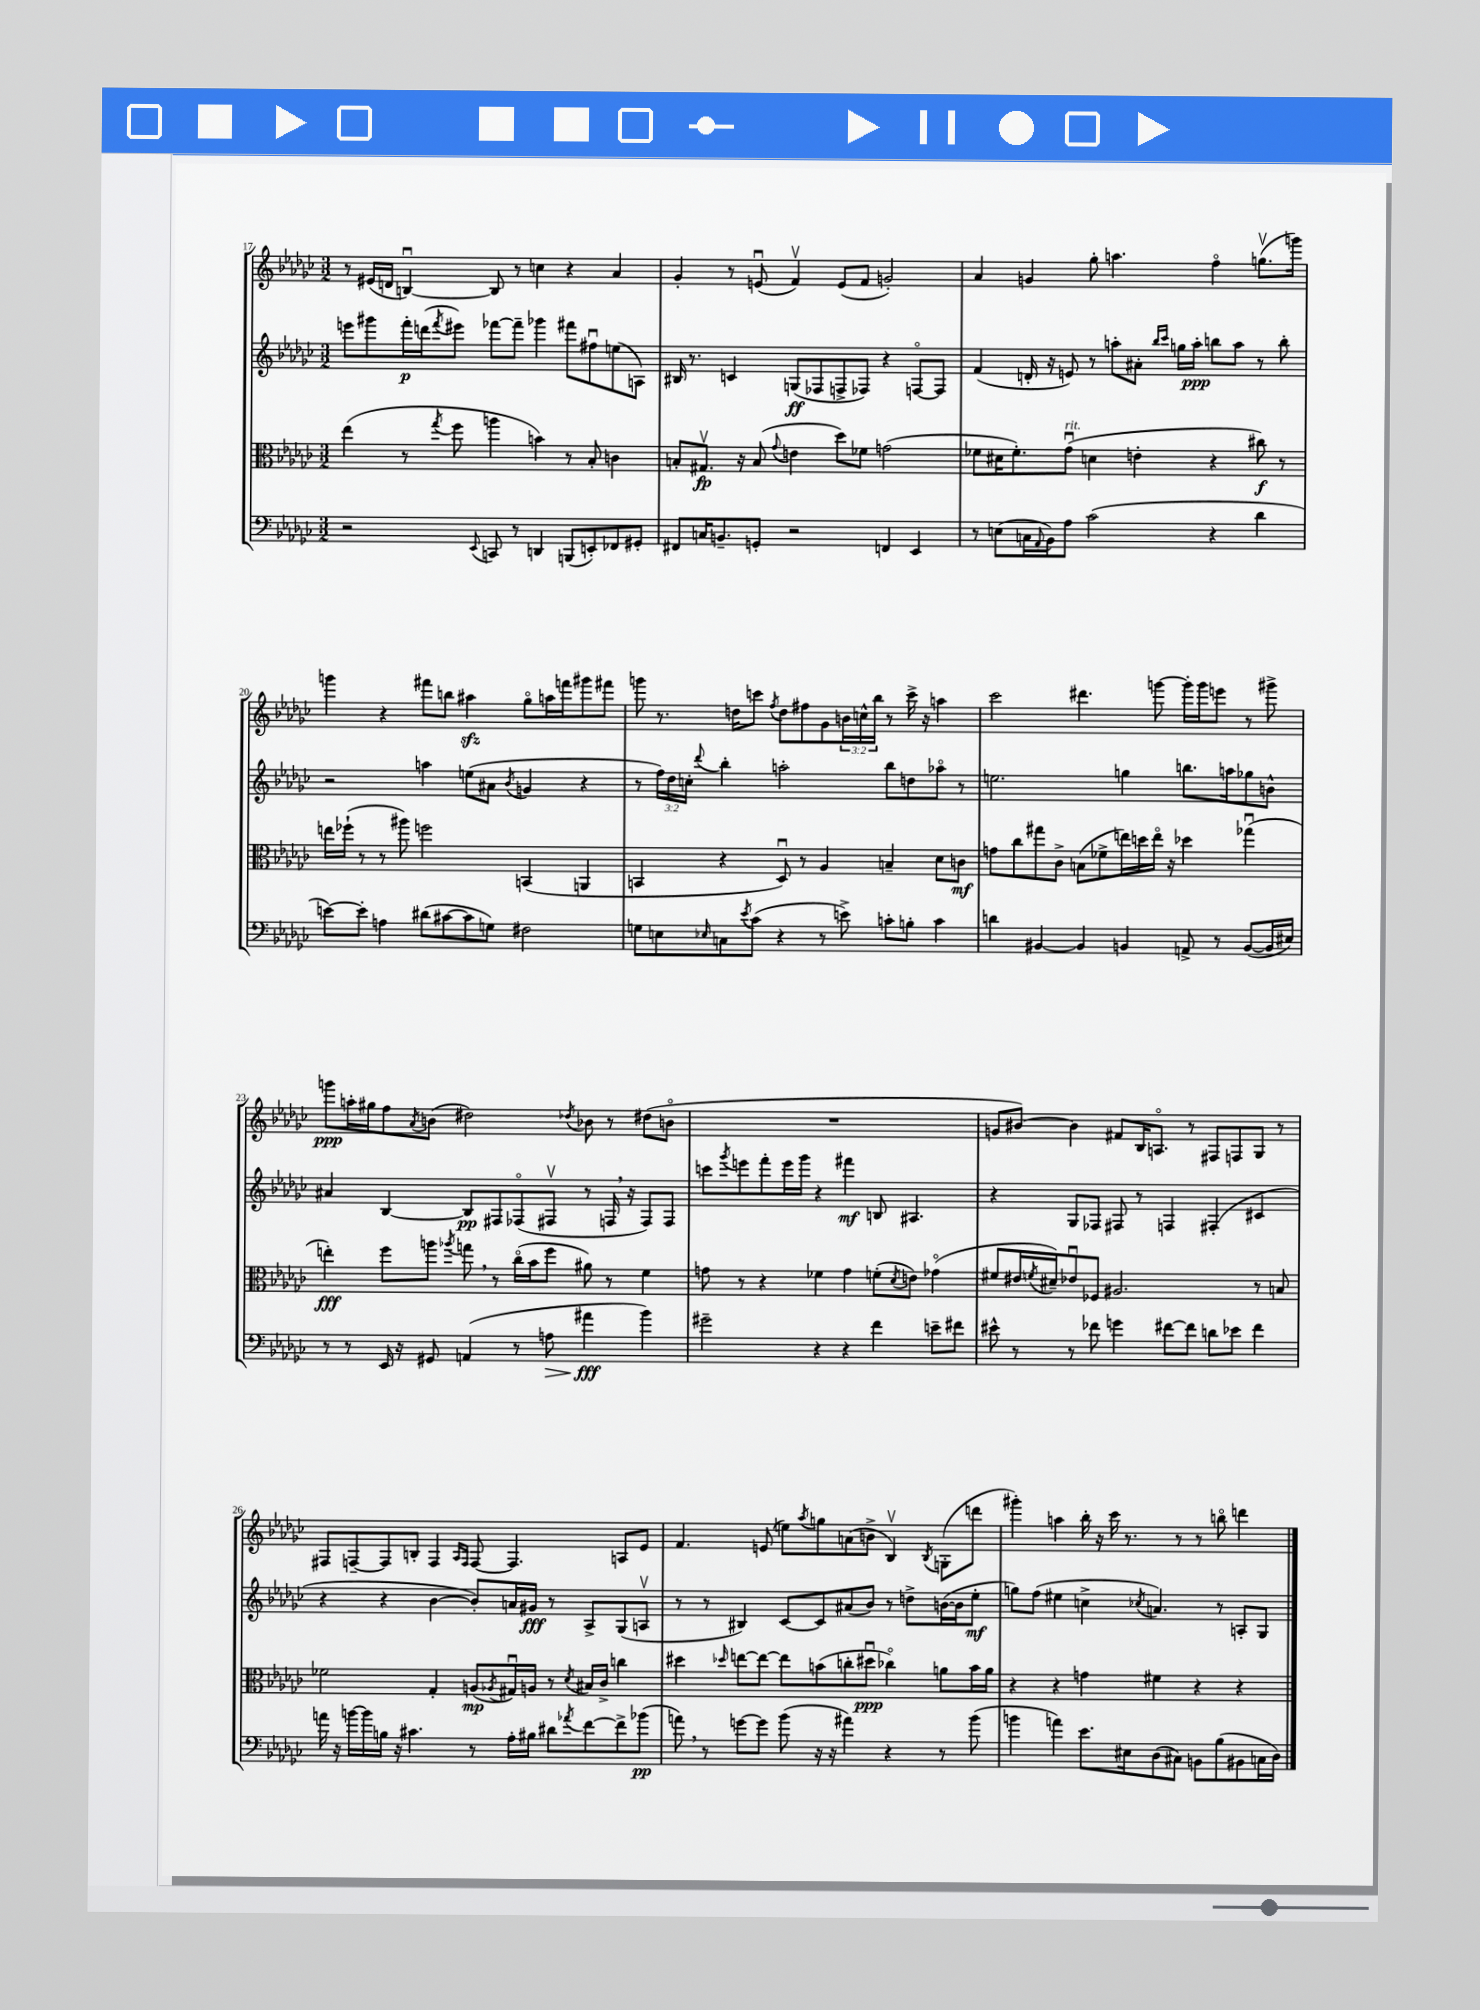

**kern	**dynam	**kern	**dynam	**kern	**dynam	**kern	**dynam
*part4	*part4	*part3	*part3	*part2	*part2	*part1	*part1
*staff4	*staff4	*staff3	*staff3	*staff2	*staff2	*staff1	*staff1
*clefF4	*	*clefC3	*	*clefG2	*	*clefG2	*
*k[b-e-a-d-g-c-]	*	*k[b-e-a-d-g-c-]	*	*k[b-e-a-d-g-c-]	*	*k[b-e-a-d-g-c-]	*
*M3/2	*	*M3/2	*	*M3/2	*	*M3/2	*
=17	=17	=17	=17	=17	=17	=17	=17
2r	.	(4ee-\	.	8eeen\L	.	8r	.
.	.	.	.	8ggg#X\	.	(16e#X/LL	.
.	.	.	.	.	.	16dn/JJ	.
.	.	8r	.	16fff'\L	p	[4Bnu/)	.
.	.	.	.	(16dddn\J	.	.	.
.	.	8qgg-/	.	8qfff/	.	.	.
.	.	8ff\	.	8eee#X\J)	.	.	.
8qqEE-/	.	.	.	.	.	.	.
8CCn/	.	4aan\	.	[8fff-X\L	.	8B/]	.
8r	.	.	.	8fff-~\J]	.	8r	.
4DDn/	.	4bn\)	.	4ggg-X\	.	4ccn\	.
(8BBBn/L	.	8r	.	8fff#X\L	.	4r	.
8EEn'/)	.	8B-'/	.	8ff#Xu\	.	.	.
8FF-X/	.	4cn\	.	(8een\	.	4a-/	.
8GG#X'/J	.	.	.	8An\J)	.	.	.
=18	=18	=18	=18	=18	=18	=18	=18
8FF#X/L	.	8Bn'/L	.	16B#X/	.	4g-'/	.
.	.	.	.	8.r	.	.	.
16Cn/K	.	8.G#Xv/J	fp	.	.	.	.
8.BBn~/	.	.	.	.	.	.	.
.	.	.	.	4cn/	.	8r	.
.	.	16r	.	.	.	.	.
8GGn'/J	.	(8B/	.	.	.	(8enu/	.
.	.	8qqg-/	.	.	.	.	.
2r	.	4en\	.	(8Gn/L	ff	4fv/)	.
.	.	.	.	8F-X/	.	.	.
.	.	8dd-\L)	.	8Fn^/	.	(8e/L	.
.	.	8f-X\J	.	8F-X/J)	.	8f/J	.
4FFn/	.	(2gn\	.	4r	.	2gn'/)	.
4EE-/	.	.	.	[8Fn/L	.	.	.
.	.	.	.	8F/J]	.	.	.
=19	=19	=19	=19	=19	=19	=19	=19
8r	.	8f-X\L	.	(4f/	.	4a-/	.
(8En\L	.	16d#X\K	.	.	.	.	.
.	.	8.f-'\)	.	.	.	.	.
16Cn\L	.	.	.	16dn'/	.	4gn/	.
8qqAA-/	.	.	.	.	.	.	.
16BB-\J)	.	.	.	16r	.	.	.
!	!	!LO:TX:a:i:t=rit.	!	!	!	!	!
8A-\J	.	(8g-u\J	.	8en/)	.	.	.
(2c-\	.	4dn\	.	8r	.	8gg-'\	.
.	.	.	.	8aan'\L	.	4.aan\	.
.	.	4en'\	.	8a#X'\J	.	.	.
.	.	.	.	16qqbb-/LL	.	.	.
.	.	.	.	16qqccc-/JJ	.	.	.
.	.	.	.	16ggn\LL	.	.	.
.	.	.	.	16aa'\JJ	ppp	.	.
4r	.	4r	.	8bbn\L	.	4ff\	.
.	.	.	.	8aa\J	.	.	.
4d-\	.	8cc#X\)	f	8r	.	(8.ggnv\L	.
.	.	8r	.	8bb'\	.	.	.
.	.	.	.	.	.	16gggn\Jk)	.
!!LO:LB:g=z
=20	=20	=20	=20	=20	=20	=20	=20
[8en\L)	.	16een\LL	.	2r	.	4gggn\	.
.	.	(16ff-X`\JJ	.	.	.	.	.
8e'\J]	.	8r	.	.	.	.	.
4An\	.	8r	.	.	.	4r	.
.	.	8aa#X\)	.	.	.	.	.
(8d#X\L	.	2ffn\	.	4aan\	.	8fff#X\L	.
[8c#X\	.	.	.	.	.	8bbn\J	.
8c#\]	.	.	.	(8een\L	.	4aa#Xzz\	.
8Gn\J)	.	.	.	8a#X\J	.	.	.
.	.	.	.	8qb-/	.	.	.
2F#X\	.	(4BBn/	.	4gn/	.	8gg-\L	.
.	.	.	.	.	.	16aan\L	.
.	.	.	.	.	.	16fffn\J	.
.	.	4AAn/	.	4r	.	8ggg#X\	.
.	.	.	.	.	.	8fff#X\J	.
=21	=21	=21	=21	=21	=21	=21	=21
8Gn\L	.	4BBn/	.	8r	.	8gggn\	.
8En\	.	.	.	24ff\LL)	.	8.r	.
.	.	.	.	24dd-\	.	.	.
.	.	.	.	24ccn'\JJ	.	.	.
16qqE-X/	.	.	.	8qqddd-/	.	.	.
8Cn\	.	4r	.	4bb-'\	.	.	.
.	.	.	.	.	.	16ddn\KL	.
8qe-/	.	.	.	.	.	.	.
(8c-\J	.	.	.	.	.	8cccn\J	.
.	.	.	.	.	.	8qff/	.
4r	.	8D-u/)	.	2aan'\	.	8dd\L	.
.	.	8r	.	.	.	8ff#X\	.
8r	.	4A-/	.	.	.	8g-\	.
8en^\)	.	.	.	.	.	24bn\L	.
.	.	.	.	.	.	24ccn^^\	.
.	.	.	.	.	.	24bb-\JJ	.
8cn'\L	.	4Bn~/	.	8bb-\L	.	8r	.
8Bn'\J	.	.	.	8ddn\	.	16ccc^\	.
.	.	.	.	.	.	16r	.
4c\	.	8d-\L	.	8aa-X\J	.	4aan\	.
.	.	8cn\J	mf	8r	.	.	.
=22	=22	=22	=22	=22	=22	=22	=22
4dn\	.	8gn\L	.	2.een\	.	2ccc-\	.
.	.	8cc-\	.	.	.	.	.
[4BB#X/	.	8gg#X\	.	.	.	.	.
.	.	8c-^\J	.	.	.	.	.
4BB#/]	.	(8Bn\L	.	.	.	4.ddd#X\	.
.	.	8f-X^\	.	.	.	.	.
4BBn/	.	16een\L)	.	4ggn\	.	.	.
.	.	16ddn\	.	.	.	.	.
.	.	16ee\JJ	.	.	.	[8gggn\	.
.	.	16r	.	.	.	.	.
8AAn^/	.	4dd-X\	.	8.bbn\L	.	16ggg'\LL]	.
.	.	.	.	.	.	16ggg\J	.
8r	.	.	.	.	.	8eeen\J	.
.	.	.	.	16aan\k	.	.	.
([8BB/L	.	(4gg-Xu\	.	8gg-X\	.	8r	.
16BB/L]	.	.	.	8bn^^\J	.	8ggg#X^\	.
16E#X/JJ)	.	.	.	.	.	.	.
!!LO:LB:g=z
=23	=23	=23	=23	=23	=23	=23	=23
8r	.	4een'\)	fff	4a#X/	.	8gggn\L	ppp
8r	.	.	.	.	.	16aan'\L	.
.	.	.	.	.	.	16gg#X\J	.
16EE-/	.	8ff\L	.	[4B-/	.	8ff\	.
16r	.	.	.	.	.	.	.
.	.	.	.	.	.	8qa-/	.
8GG#X/	.	8aan\J	.	.	.	(8bn\J	.
.	.	8qaa-X/	.	.	.	.	.
(4AAn/	.	8ggn,\	.	8B-/L]	pp	2dd#X\)	.
.	.	8r	.	8F#X/	.	.	.
8r	.	(16cc-\LL	.	(8F-X/	.	.	.
.	.	16b-\J	.	.	.	.	.
!	!LO:HP:b	!	!	!	!	!	!
8An\	>	8ff\J	.	8F#Xv/J	.	.	.
.	.	.	.	.	.	8qdd-X/	.
4a#X\	fff	8a#X\)	.	8r	.	8b-X\	.
.	.	8r	.	16Fn,/	.	8r	.
.	.	.	.	16r	.	.	.
4b-\)	]	4f\	.	8F/L)	.	(8dd#X\L	.
.	.	.	.	8F/J	.	8bn\J	.
=24	=24	=24	=24	=24	=24	=24	=24
2g#X~\	.	8gn\	.	8cccn\L	.	1.r	.
.	.	.	.	8qggg-/	.	.	.
.	.	8r	.	8eeen\	.	.	.
.	.	4r	.	8fff'\	.	.	.
.	.	.	.	16eee\L	.	.	.
.	.	.	.	16ggg-\JJ	.	.	.
4r	.	4f-X\	.	4r	.	.	.
4r	.	4g\	.	4fff#X\	mf	.	.
4f\	.	(8fn'\L	.	8Bn/	.	.	.
.	.	8qd-/	.	.	.	.	.
.	.	8en\J)	.	4.A#X/	.	.	.
8en~\L	.	(4g-X\	.	.	.	.	.
8f#X\J	.	.	.	.	.	.	.
=25	=25	=25	=25	=25	=25	=25	=25
8e#X^^\	.	8f#X/L	.	4r	.	8gn/L	.
8r	.	16e#X/L	.	.	.	[8b#X/J)	.
.	.	8qfn/	.	.	.	.	.
.	.	16d#X~/J)	.	.	.	.	.
8r	.	8e-Xu/	.	8G-/L	.	4b#\]	.
8f-X\	.	8F-X/J	.	8F-X/J	.	.	.
4gn\	.	2.A#X/	.	8F#X/	.	8f#X/L	.
.	.	.	.	8r	.	16B-/K	.
.	.	.	.	.	.	8.An/J	.
[8f#X\L	.	.	.	4Fn/	.	.	.
8f#\J]	.	.	.	.	.	8r	.
8dn\L	.	.	.	(4F#X'/	.	8F#X/L	.
8e-X\J	.	.	.	.	.	8Fn/	.
4f#\	.	8r	.	4c#X/	.	8G-/J	.
.	.	8Bn/	.	.	.	8r	.
!!LO:LB:g=z
=26	=26	=26	=26	=26	=26	=26	=26
16an\	.	2f-X\	.	4r	.	8F#X/L	.
16r	.	.	.	.	.	.	.
[16bn\LL	.	.	.	.	.	[8Fn~/	.
16b\]	.	.	.	.	.	.	.
16Bn\JJ	.	.	.	4r	.	8F/]	.
16r	.	.	.	.	.	.	.
4.c#X\	.	.	.	.	.	8Bn'/J	.
.	.	4G-'/	.	[4b-\	.	4F/	.
.	.	.	.	.	.	16qqA-/LL	.
.	.	.	.	.	.	16qqF/JJ	.
8r	.	(8An/L	mp	8b-'/L])	.	[8F/	.
.	.	8qA-X/	.	.	.	.	.
16A-'\LL	.	16G#Xu/L)	.	16an/L	.	4.F/]	.
16B#X\JJ	.	16An/JJ	.	16g#X/JJ	fff	.	.
8d#X\L	.	8r	.	8r	.	.	.
8qa-X/	.	8qd-/	.	.	.	.	.
[8f\	.	16B#X/LL	.	8A-^/L	.	.	.
.	.	16c-^/JJ	.	.	.	.	.
8f^\]	.	4ccn\	.	(8G-/	.	8An/L	.
(8b-X\J	pp	.	.	8Anv/J	.	8e-/J	.
=27	=27	=27	=27	=27	=27	=27	=27
8an,\)	.	4dd#X\	.	8r	.	4.f/	.
8r	.	.	.	8r	.	.	.
.	.	16qqdd-X/	.	.	.	.	.
[8gn\L	.	[8een\L	.	4B#X/)	.	.	.
8g\J]	.	8ee\J_	.	.	.	(8en/	.
(8b-\	.	8ee\L]	.	[8c-/L	.	8een\L)	.
.	.	.	.	.	.	8qaa-/	.
16r	.	(8bn\	.	8c-/]	.	8ggn\	.
16r	.	.	.	.	.	.	.
4a#X\)	.	8ccn'\	.	(8a#X/	.	(8an\	.
.	.	8dd#Xu\J	ppp	8b-/J)	.	8bn^\J	.
4r	.	4cc-X\)	.	8r	.	4B-v/)	.
.	.	.	.	8ddn^\L	.	.	.
.	.	.	.	.	.	8qB-/	.
8r	.	8an\L	.	([16bn\L	.	(8Gn'\L	.
.	.	.	.	16b\J]	.	.	.
(8b-\	.	16b\L	.	8ee-'\J	mf	8dddn\J	.
.	.	16a\JJ	.	.	.	.	.
=28	=28	=28	=28	=28	=28	=28	=28
4bn\	.	4r	.	8ggn\L)	.	4ggg#X'\)	.
.	.	.	.	(8ff\J	.	.	.
4an\)	.	4r	.	4ee#X\	.	4aan\	.
8.e-\L	.	4gn\	.	4ccn^\	.	16bb-'\	.
.	.	.	.	.	.	16r	.
.	.	.	.	.	.	16ccc-\	.
16E#X\k	.	.	.	.	.	8.r	.
.	.	.	.	8qcc-X/	.	.	.
(8D-\	.	4f#X\	.	4.an/)	.	.	.
8C#X\J)	.	.	.	.	.	8r	.
8BBn\L	.	4r	.	.	.	8r	.
(8B-\	.	.	.	8r	.	8bbn\	.
8BB#X\	.	4r	.	8An'/L	.	4dddn\	.
16Cn\L	.	.	.	8G-/J	.	.	.
16D-\JJ)	.	.	.	.	.	.	.
==	==	==	==	==	==	==	==
*-	*-	*-	*-	*-	*-	*-	*-
